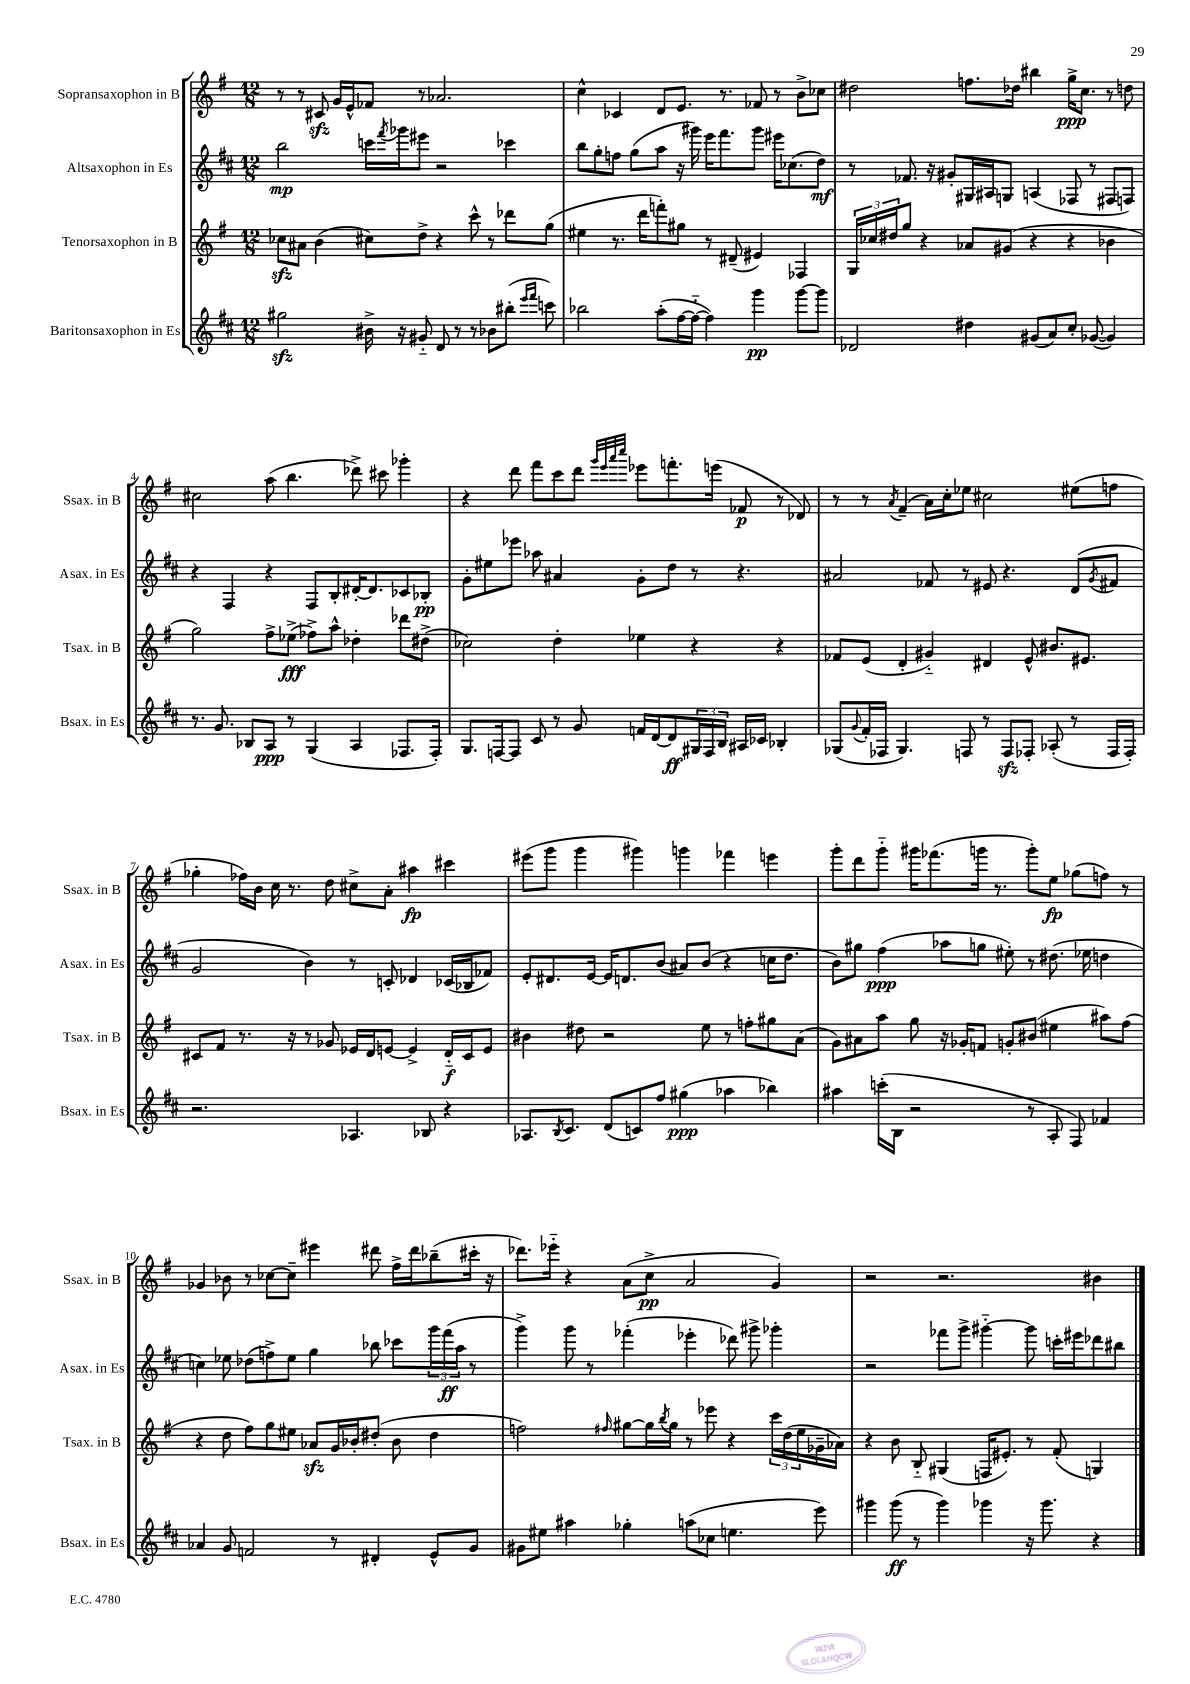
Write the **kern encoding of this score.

**kern	**kern	**kern	**kern
*staff4	*staff3	*staff2	*staff1
*clefG2	*clefG2	*clefG2	*clefG2
*k[f#c#]	*k[f#]	*k[f#c#]	*k[f#]
*M12/8	*M12/8	*M12/8	*M12/8
2gg#\	8cc-\L	2bb\	8r
.	8a#\J	.	8r
.	(4b\	.	8c#/
.	.	.	16g/LL
.	.	.	16e^^/J
16b#^\	8cc#\L)	16ccc\LL	8f-/J
.	.	8qfff#/	.
16r	.	16ggg-\J	.
8g#'~/	8dd^\J	8eee#\J	8r
8d/	4r	2r	2.a-/
8r	.	.	.
8r	8ccc^^\	.	.
8b-\L	8r	.	.
(8bb#'\J	8ddd-\L	4ccc-\	.
16qqeee/LL	.	.	.
16qqfff#/JJ	.	.	.
8ccc\)	(8gg\J	.	.
=	=	=	=
2bb-\	4ee#\	8bb\L	4cc^^\
.	.	8gg'\	.
.	8.r	8ff\J	4c-/
.	.	(8gg\L	.
.	16ddd\LK	.	.
(8aa'\L	8fff'\)	8aa\J	8d/L
[16ff#\L	8gg#\J	16r	8.e/J
16ff#'~\_JJ	.	16ggg#\)	.
4ff#\])	8r	16eee\LK	.
.	.	8.fff#\	8.r
.	(8d#~/	.	.
4ggg\	4e#/)	8ggg#\J	8f-/
.	.	16eee#\LK	8r
.	.	(8.cc-\	.
[8ggg\L	4F-/	.	8b^\L
8ggg\]J	.	8dd\J)	8cc-\J
=	=	=	=
2d-/	24G/LL	8r	2dd#\
.	24cc-/	.	.
.	24dd#/J	.	.
.	8gg/J	8.f-/	.
.	4r	.	.
.	.	16r	.
.	.	8g#'/L	.
4dd#\	8a-/L	16G#/L	8.ff\L
.	.	16A#/J	.
.	(8g#/J	8G/J	.
.	.	.	16dd-\Jk
(8g#/L	4r	(4A/	4bb#\
8a/)	.	.	.
8cc#'/J	4r	8F-/	16gg^\LK
.	.	.	8.cc\J
([8g-/	.	8r	.
4g-/])	4b-\	8F#/L	8r
.	.	8F/J)	8dd\
=	=	=	=
8.r	2gg\)	4r	2cc#\
8.g/	.	.	.
.	.	4F#/	.
8B-/L	.	.	.
8A/J	8ff#^\L	4r	(8aa\
8r	(8ee-^\J	.	4.bb\
(4G/	8ff-^\L)	8F#/L	.
.	8aa^^\J	8B'/	.
4A/	4dd-'\	[16d#'/K	8ddd-^\)
.	.	8.d#/]	.
.	.	.	8ccc#\
8.F-/L	8ddd-\L	8c-/	4ggg-'\
.	(8dd#^\J	8B-'/J	.
16F-'/Jk)	.	.	.
=	=	=	=
8.G/L	2cc-\)	8g'\L	4r
.	.	8ee#\	.
[16F/k	.	.	.
8F/]J	.	8eee-\J	8ddd\
8c#/	.	8aa-\	8fff#\L
8r	4dd'\	4a#/	8ccc\
8g/	.	.	8ddd\J
.	.	.	32qqggg/LLL
.	.	.	32qqeee/
.	.	.	32qqaaa/
.	.	.	32qqcccc/JJJ
16f/LL	4ee-\	8g'\L	8eee-\L
[16d/J	.	.	.
8d/]	.	8dd\J	8.fff'\
24G#/L	4r	8r	.
24F/	.	.	.
.	.	.	(16eee\Jk
24B/JJ	.	.	.
16A#/LL	.	4.r	8f-/
16c-/JJ	.	.	.
4B-'/	4r	.	8r
.	.	.	8d-/)
=	=	=	=
(8G-/L	8f-/L	2a#/	8r
8qqg/	.	.	.
16f#'/L	(8e/J	.	8r
16F-/JJ	.	.	.
.	.	.	8qa/
4.G-/)	4d'/	.	(4f#~/
.	4g#'~/)	8f-/	16a\LL)
.	.	.	16cc'\J
8F/	.	8r	8ee-\J
8r	4d#/	8e#/	2cc#\
8F/L	.	4.r	.
8F-'/J	8e^^/	.	.
(8A-'/	8.b#/L	.	.
8r	.	(8d/L	(8ee#\L
.	8.e#/J	.	.
.	.	8qg/	.
16F-/LL	.	8f#/J	8ff\J
16F-'/JJ)	.	.	.
=	=	=	=
2.r	8c#/L	2g/	4gg-'\
.	8f#/J	.	.
.	8.r	.	16ff-\LL)
.	.	.	16b\JJ
.	.	.	16cc\
.	16r	.	8.r
.	8r	4b\)	.
.	8g-/	.	8dd\
4.A-/	16e-/LL	8r	8cc#^\L
.	16d/J	.	.
.	[8e/J	8c'/	8a'\J
.	4e^/]	4d-/	4aa#\
8B-/	.	.	.
4r	16d'~/LL	(16c-/LL	4ccc#\
.	16c#/J	16B-/J	.
.	8e/J	8f-/J)	.
=	=	=	=
8.A-/L	4b#\	8e'/L	(8eee#\L
.	.	8.d#/	8ggg\J
8qB/	.	.	.
8.c#/J	.	.	.
.	8dd#\	.	4ggg\
.	.	[16e/Jk	.
(8d/L	2r	16e/]LK	.
.	.	8.d/	.
8c/)	.	.	4ggg#\)
8ff#/J	.	(8b/J	.
(4gg#\	.	8a#/L)	4ggg\
.	8ee\	(8b/J	.
4aa-\	8r	4r	4fff-\
.	8ff'\L	.	.
4bb-\)	8gg#\	16cc\LK	4eee\
.	.	8.dd\J	.
.	(8a\J	.	.
=	=	=	=
4aa#\	8g\L)	8b\L)	8ggg'\L
.	8a#\	8gg#\J	8ddd\
(16ccc'\LL	8aa\J	(4ff#\	8ggg'~\J
16B\JJ	.	.	.
2r	8gg\	.	16ggg#\LK
.	.	.	(8.fff-\
.	16r	8aa-\L	.
.	16g-'/LK	.	.
.	8f/J	8gg\J	16ggg\Jk
.	.	.	8.r
.	8g'/L	8ee#'\)	.
8r	(8b#/J	8r	8ggg'\L)
8A'/	4ee#\	(8.dd#\	8ee\J
8F#/)	.	.	(8gg-\L
.	.	16ee-\	.
4f-/	8aa#\L)	4dd\	8ff\J)
.	(8ff#\J	.	8r
=	=	=	=
4a-/	4r	4cc\)	4g-/
8g/	8dd\	8ee-\	8b-\
2f/	8ff#\L)	(8dd-\L	8r
.	8gg\	8ff^\)	[8cc-\L
.	8ee#\J	8ee-\J	8cc-~\]J
.	8a-/L	4gg\	4eee#\
8r	16g/L	.	.
.	16b-'/J	.	.
4d#'/	(8dd#'/J	8bb-\	8ddd#\
.	8b-\	8ccc-\L	16ff#^\LL
.	.	.	16ddd#\J
8e^^/L	4dd#\	24ggg\L	(8bb-~\
.	.	(24fff#\	.
.	.	24aa\JJ	.
8g/J	.	8r	16ccc#'\Jk
.	.	.	16r
=	=	=	=
8g#\L	2ff\)	4ggg^\)	8.ddd-\L)
8ee#\J	.	.	.
.	.	.	16eee-'~\Jk
4aa#\	.	8ggg\	4r
.	.	8r	.
.	16qqff#/	.	.
4gg-'\	[8gg#\L	(4fff-'\	(8a\L
.	16gg#\]L	.	8cc^\J
.	8qbb/	.	.
.	16gg#\JJ	.	.
(8aa\L	8r	4eee-'\	2a/
8cc-\J	8eee-\	.	.
4.ee\	4r	8ddd-\)	.
.	.	8ggg#^\	.
.	24ccc\LL	4ggg-'\	4g/)
.	(24dd\	.	.
.	24ee\	.	.
8eee\)	16g-~\	.	.
.	16a-\JJ)	.	.
=	=	=	=
4ggg#\	4r	2r	2r
(8ggg#\	8b\	.	.
8r	8B'~/	.	.
4ggg#\)	(4G#/	8fff-\L	2.r
.	.	8ggg^\J	.
4ggg-\	16F/LK	[4ggg#'~\	.
.	8.e#'/J)	.	.
16r	8r	8ggg#\]	.
8.ggg-\	.	.	.
.	(8f#'/	16ccc'\LL	.
.	.	16eee#\J	.
4r	4G/)	8ddd-\	4b#\
.	.	8bb#\J	.
==	==	==	==
*-	*-	*-	*-
